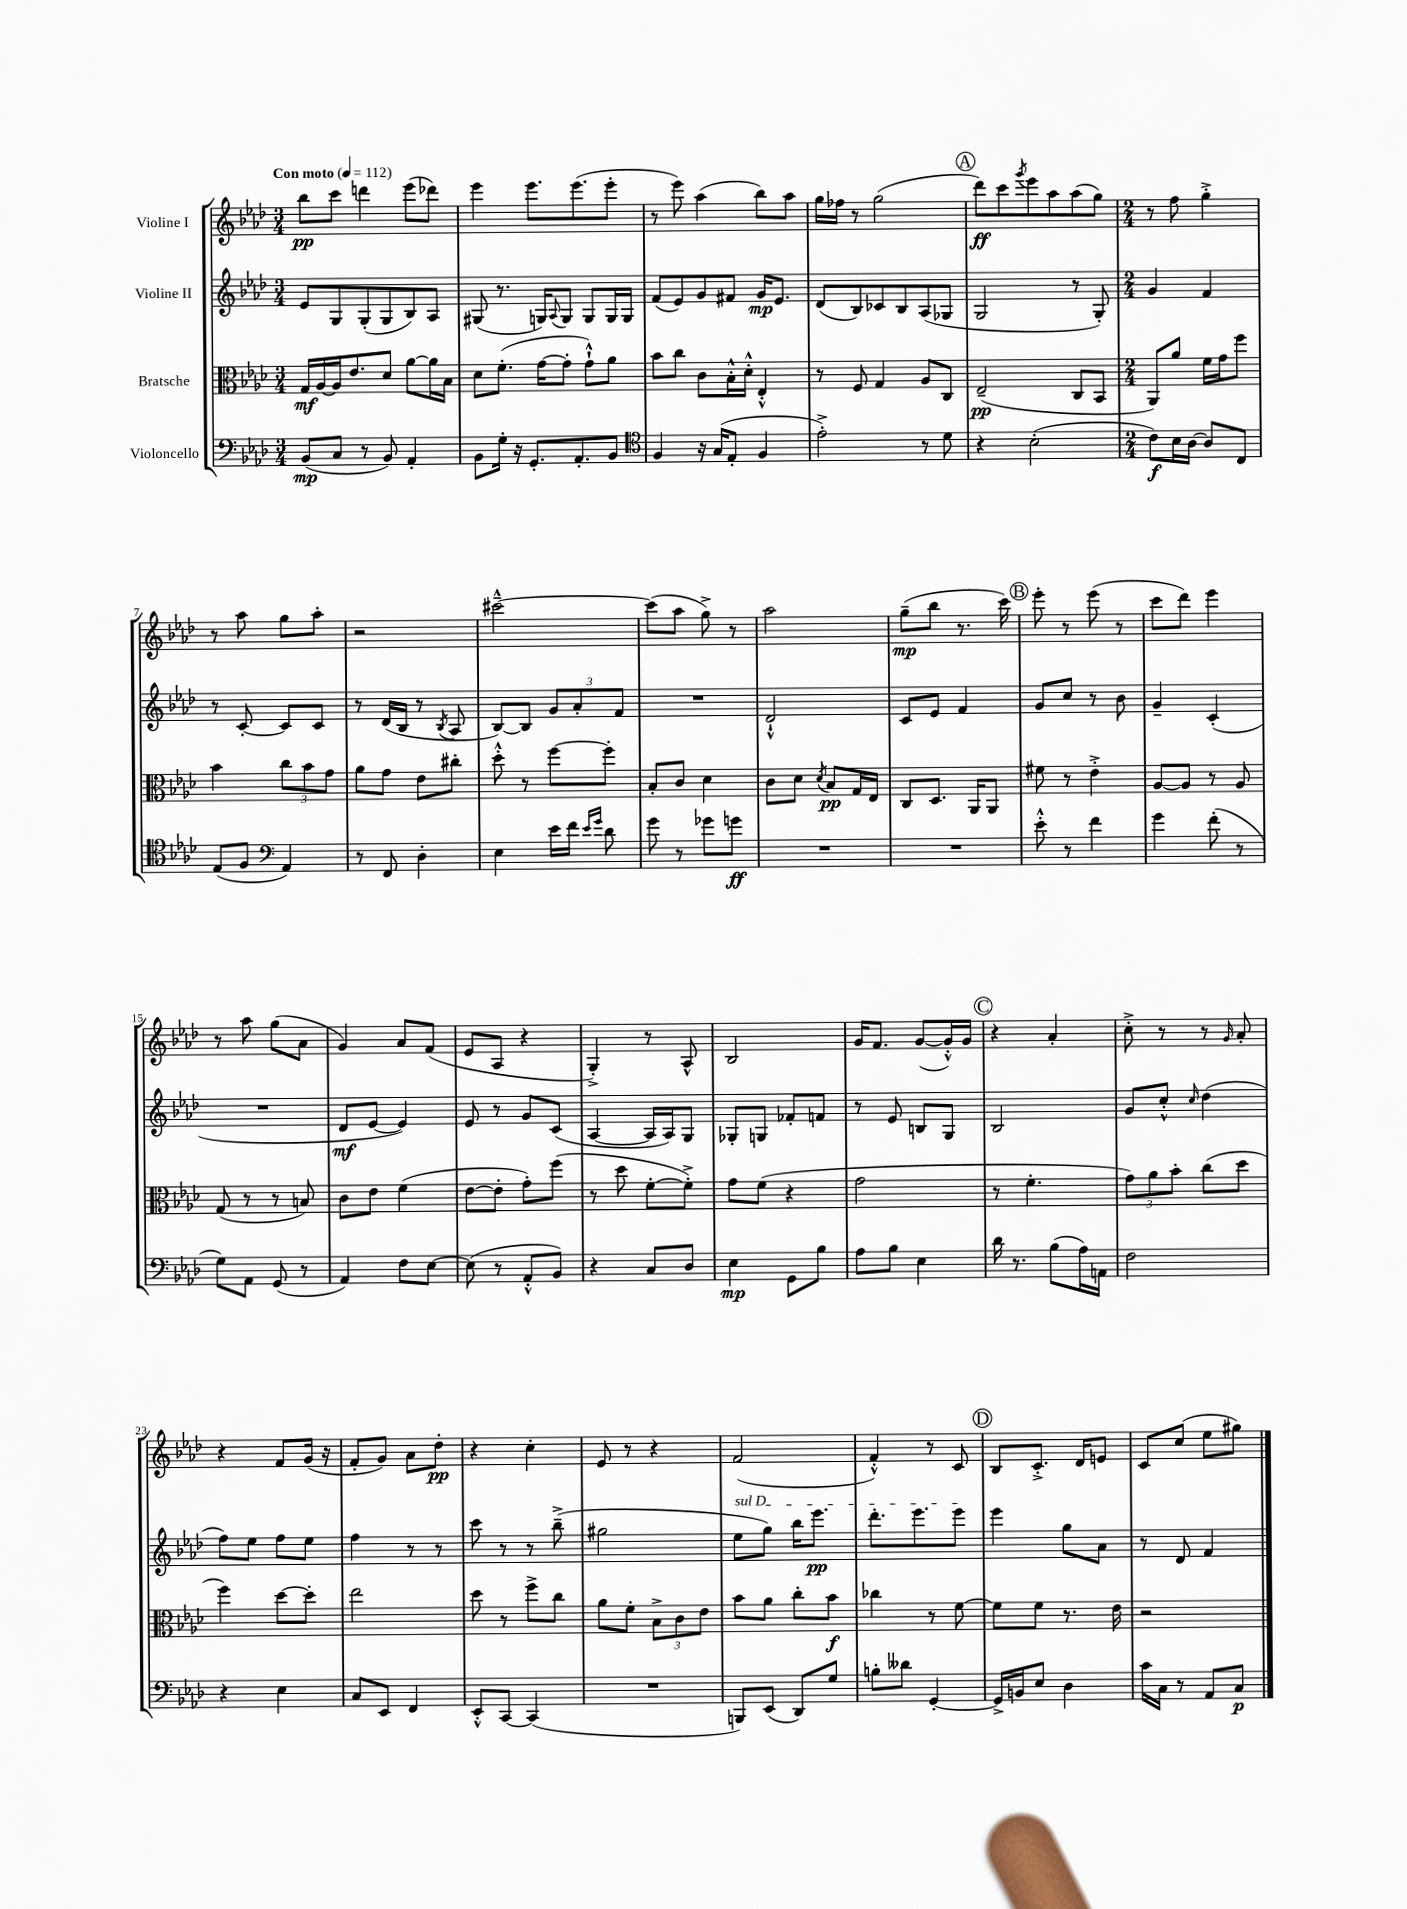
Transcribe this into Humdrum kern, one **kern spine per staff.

**kern	**kern	**kern	**kern
*staff4	*staff3	*staff2	*staff1
*clefF4	*clefC3	*clefG2	*clefG2
*k[b-e-a-d-]	*k[b-e-a-d-]	*k[b-e-a-d-]	*k[b-e-a-d-]
*M3/4	*M3/4	*M3/4	*M3/4
*MM112	*MM112	*MM112	*MM112
(8BB-	16G	8e-	8bb-
.	[16A-	.	.
8C	16A-]	8G	8ccc
.	8.e-	.	.
8r	.	(8G'	4ddd
8BB-)	8d-	8G	.
4AA-'	[8a-	8B-)	(8eee-
.	16a-]	8A-	8ddd-)
.	16B-	.	.
=	=	=	=
8BB-	8d-	(8G#	4eee-
16G'	(8.f'	8.r	.
16r	.	.	.
8.GG'	.	.	8.eee-
.	[16g	16G)	.
.	.	8qqA-	.
.	8g']	8G	.
8.AA-'	.	.	(8.eee-
.	8g`^^)	8G	.
8BB-	8a-	16G	8eee-'
.	.	16G	.
=	=	=	=
*clefC4	*	*	*
4F	8b-	(8f	8r
.	8cc	8e-)	8eee-)
16r	8c	8g	(4aa-
(16G	.	.	.
8E-'	16B-'^^	8f#	.
.	16d-'^^	.	.
4F	4E-'^^	16g	8bb-)
.	.	8.e-	.
.	.	.	8aa-
=	=	=	=
2e-'^)	8r	(8d-	16gg
.	.	.	16ff-
.	8F	8B-)	8r
.	4G	8c-	(2gg
.	.	8B-	.
8r	8A-	(8A-	.
8d-	8C	8G-	.
=	=	=	=
4r	(2E-~	2G	8ddd-)
.	.	.	8ccc
.	.	.	8qggg
(2B-'	.	.	8eee-
.	.	.	8aa-
.	8C	8r	(8aa-
.	8BB-	8G')	8gg)
=	=	=	=
*M2/4	*M2/4	*M2/4	*M2/4
8c)	8AA-)	4g	8r
16B-	8a-	.	8ff
[16A-	.	.	.
8A-]	16f	4f	4gg'^
.	16g	.	.
8C	8ff	.	.
=	=	=	=
(8E-	4b-	8r	8r
8F	.	[8c'	8aa-
*clefF4	*	*	*
4AA-)	12cc	8c]	8gg
.	12b-	.	.
.	.	8c	8aa-'
.	12g	.	.
=	=	=	=
8r	8a-	8r	2r
8FF	8g	(16d-	.
.	.	16B-	.
4D-'	8e-	8r	.
.	.	8qB-	.
.	8cc#'	8A-	.
=	=	=	=
4E-	8dd-'^^	[8B-)	[2ccc#~^^
.	8r	8B-]	.
16e-	[8ff	12g	.
16f	.	.	.
.	.	12a-'	.
16qqe-	.	.	.
16qqg	.	.	.
8d-	8ff']	.	.
.	.	12f	.
=	=	=	=
8g	8B-'	2r	(8ccc#]
8r	8c	.	8aa-
8g-	4d-	.	8gg^)
8g	.	.	8r
=	=	=	=
2r	8c	2d-`^^	2aa-
.	8d-	.	.
.	8qd-	.	.
.	8B-	.	.
.	16G	.	.
.	16E-	.	.
=	=	=	=
2r	8C	8c	(8gg~
.	8.D-	8e-	8bb-
.	.	4f	8.r
.	16AA-	.	.
.	8AA-	.	.
.	.	.	16ccc)
=	=	=	=
8e-'^^	8f#	8g	8eee-'
8r	8r	8cc	8r
4f	4e-'^	8r	(8eee-
.	.	8b-	8r
=	=	=	=
4g	[8A-	4g~	8ccc
.	8A-]	.	8ddd-)
(8f'	8r	(4c'	4eee-
8r	8A-	.	.
=	=	=	=
8G)	(8G	2r	8r
8AA-	8r	.	8aa-
(8GG	8r	.	(8gg
8r	8B)	.	8a-
=	=	=	=
4AA-)	8c	8d-	4g)
.	8e-	[8e-	.
8F	(4f	4e-])	8a-
[8E-	.	.	(8f
=	=	=	=
(8E-]	[8e-	8e-	8e-
8r	8e-']	8r	8A-
8AA-'^^	8g')	8g	4r
8BB-)	(8ff	(8c	.
=	=	=	=
4r	8r	[4A-	4G'^)
.	8dd-	.	.
8C	[8f'	16A-]	8r
.	.	16A-)	.
8D-	8f'^])	8G	8A-^^
=	=	=	=
4E-	8g	8G-'	2B-
.	(8f	8G	.
8GG	4r	8f-'	.
8B-	.	8f	.
=	=	=	=
8A-	2g	8r	16g
.	.	.	8.f
8B-	.	8e-	.
4E-	.	8B	([8g
.	.	8G	16g'^^])
.	.	.	16g
=	=	=	=
16d-	8r	2B-	4r
8.r	.	.	.
.	4.f'	.	.
(8B-	.	.	4a-'
16A-)	.	.	.
16AA	.	.	.
=	=	=	=
2F	12g)	8g	8cc'^
.	12a-	.	.
.	.	8cc'^^	8r
.	12b-'	.	.
.	.	16qqcc	.
.	(8cc	(4dd-	8r
.	.	.	16qqg
.	8dd-	.	8a-'
=	=	=	=
4r	4ff)	8ff)	4r
.	.	8ee-	.
4E-	[8dd-	8ff	8f
.	8dd-']	8ee-	(16g
.	.	.	16r
=	=	=	=
8C	2ee-	4ff	8f'
8EE-	.	.	8g)
4FF	.	8r	8a-
.	.	8r	8dd-'
=	=	=	=
8EE-'^^	8dd-	8ccc	4r
[8CC	8r	8r	.
(4CC]	8ff^	8r	4cc'
.	8cc	(8bb-~^	.
=	=	=	=
2r	8a-	2gg#	8e-
.	8f'	.	8r
.	12B-^	.	4r
.	12c	.	.
.	12e-	.	.
=	=	=	=
8BBB)	8b-	8ee-	(2f
(8EE-	8a-	8gg)	.
8DD-)	8cc'	16bb-	.
.	.	8.eee-	.
8G	8b-	.	.
=	=	=	=
8B'	4cc-	8.ddd-'	4f'^^)
8d--	.	.	.
.	.	8.eee-	.
[4GG'	8r	.	8r
.	[8f	8eee-	8c
=	=	=	=
16GG^]	8f]	4eee-	8B-
16BB	.	.	.
8E-	8f	.	8.c'^
4D-	8.r	8gg	.
.	.	.	16d-
.	.	8a-	8e
.	16e-	.	.
=	=	=	=
16c	2r	8r	8c
16C	.	.	.
8r	.	8d-	(8cc
8AA-	.	4f	8ee-
8C	.	.	8gg#)
==	==	==	==
*-	*-	*-	*-
